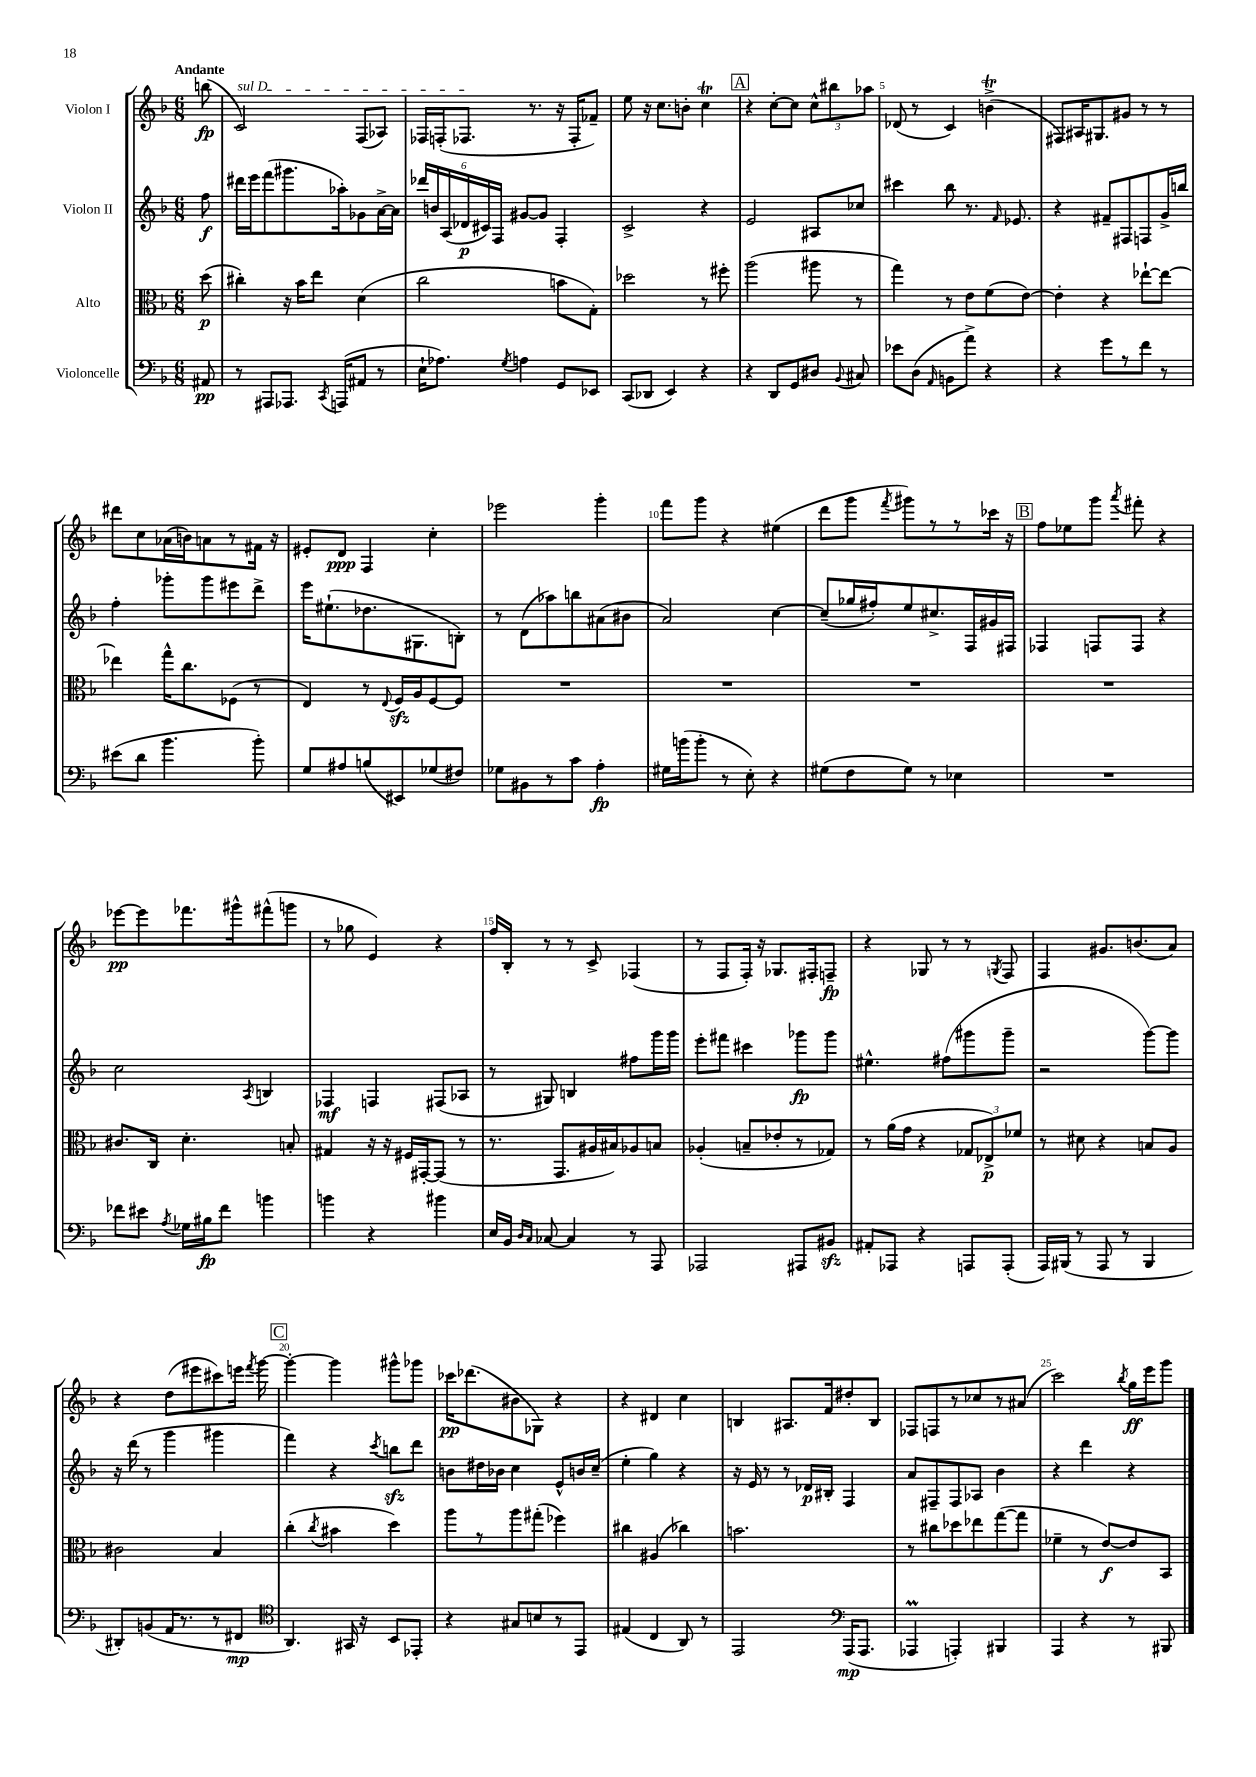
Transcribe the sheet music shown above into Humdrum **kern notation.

**kern	**dynam	**kern	**dynam	**kern	**dynam	**kern	**dynam
*part4	*part4	*part3	*part3	*part2	*part2	*part1	*part1
*staff4	*staff4	*staff3	*staff3	*staff2	*staff2	*staff1	*staff1
*I"Violoncelle	*	*I"Alto	*	*I"Violon II	*	*I"Violon I	*
*clefF4	*	*clefC3	*	*clefG2	*	*clefG2	*
*k[b-]	*	*k[b-]	*	*k[b-]	*	*k[b-]	*
*M6/8	*	*M6/8	*	*M6/8	*	*M6/8	*
=	=	=	=	=	=	=	=
!	!	!	!	!	!	!LO:TX:a:B:t=Andante	!
8AA#X/	pp	(8dd\	p	8ff\	f	(8bbn\	fp
=1	=1	=1	=1	=1	=1	=1	=1
!	!	!	!	!	!	!LO:TX:a:i:t=sul D	!
8r	.	4cc#X'\)	.	16ddd#X\LL	.	2c/)	.
.	.	.	.	16eee\J	.	.	.
8AAA#X/L	.	.	.	(8fff\	.	.	.
8.AAA-X/J	.	16r	.	8.ggg#X\	.	.	.
.	.	16b-\KL	.	.	.	.	.
.	.	8ee\J	.	.	.	.	.
8qCC/	.	.	.	.	.	.	.
(16AAAn/KL	.	.	.	16aa-X'\k)	.	.	.
8AA#X/J	.	(4d\	.	8g-X\	.	(8F/L	.
8r	.	.	.	[16a^\L	.	8A-X/J)	.
.	.	.	.	16a\JJ]	.	.	.
=2	=2	=2	=2	=2	=2	=2	=2
16E`\KL	.	2cc\	.	24ddd-X/LL	.	16F-X/LL	.
.	.	.	.	24bn/	.	.	.
8.A-X\J)	.	.	.	.	.	(16Fn'/J	.
.	.	.	.	(24A/	.	.	.
.	.	.	.	24d-X/	p	8.F-X/J	.
.	.	.	.	24c#X/)	.	.	.
.	.	.	.	24F/JJ	.	.	.
8qG/	.	.	.	.	.	.	.
4An\	.	.	.	[8g#X/L	.	.	.
.	.	.	.	.	.	8.r	.
.	.	.	.	8g#/J]	.	.	.
8GG/L	.	8bn\L	.	4F'/	.	16r	.
.	.	.	.	.	.	16F-'/KL	.
8EE-X/J	.	8G'\J)	.	.	.	8f-X~/J)	.
=3	=3	=3	=3	=3	=3	=3	=3
(8CC/L	.	2dd-X\	.	2c^/	.	8ee\	.
8DD-X/J	.	.	.	.	.	16r	.
.	.	.	.	.	.	8.cc\L	.
4EE/)	.	.	.	.	.	.	.
.	.	.	.	.	.	8bn'\J	.
4r	.	8r	.	4r	.	4ccT\	.
.	.	8ff#X'\	.	.	.	.	.
!!LO:REH:place=s1:t=A
=4	=4	=4	=4	=4	=4	=4	=4
4r	.	(2aa\	.	2e/	.	4r	.
8DD/L	.	.	.	.	.	[8cc'\L	.
8GG/	.	.	.	.	.	8cc\J]	.
8D#X/J	.	8aa#X\	.	8A#X/L	.	12cc^^\L	.
.	.	.	.	.	.	12bb#X\	.
8qqBB-/	.	.	.	.	.	.	.
8C#X/	.	8r	.	8cc-X/J	.	.	.
.	.	.	.	.	.	12aa-X\J	.
=5	=5	=5	=5	=5	=5	=5	=5
8e-X\L	.	4gg\)	.	4ccc#X\	.	(8d-X/	.
(8D\J	.	.	.	.	.	8r	.
16qqAA/	.	.	.	.	.	.	.
8BBn\L	.	8r	.	8bb-\	.	4c/)	.
8a^\J)	.	8e\L	.	8.r	.	.	.
4r	.	(8f\	.	.	.	(4bnt^\	.
.	.	.	.	16qqf/	.	.	.
.	.	.	.	8.e-X/	.	.	.
.	.	[8e\J)	.	.	.	.	.
=6	=6	=6	=6	=6	=6	=6	=6
4r	.	4e'\]	.	4r	.	8F#X/L)	.
.	.	.	.	.	.	16A#X/K	.
.	.	.	.	.	.	8.G#X/	.
8g\L	.	4r	.	8f#X~/L	.	.	.
8r	.	.	.	8F#X/	.	8g#X/J	.
8f\J	.	[8ee-X`\L	.	8Fn/	.	8r	.
8r	.	8ee-\J_	.	16g^/L	.	8r	.
.	.	.	.	16bbn/JJ	.	.	.
!!LO:LB:g=z
=7	=7	=7	=7	=7	=7	=7	=7
(8e#X\L	.	4ee-X\]	.	4ff'\	.	8ddd#X\L	.
8d\J	.	.	.	.	.	8cc\	.
4.b-\	.	16gg^^\KL	.	8ggg-X'\L	.	(16a-X\L	.
.	.	8.cc\	.	.	.	16bn\J)	.
.	.	.	.	8ggg-\	.	8an\	.
.	.	(8F-X\J	.	8eee#X\	.	8r	.
8b-'\)	.	8r	.	8ddd^\J	.	16f#X\Jk	.
.	.	.	.	.	.	16r	.
=8	=8	=8	=8	=8	=8	=8	=8
8G/L	.	4E/)	.	16eee\KL	.	8e#X'/L	.
.	.	.	.	(8.ee#X`\	.	.	.
8A#X/	.	.	.	.	.	8d/J	ppp
(8Bn/	.	8r	.	8.dd-X\	.	4F/	.
.	.	8qqE/	.	.	.	.	.
8EE#X/)	.	16Fzz/LL	.	.	.	.	.
.	.	16A/J	.	8.G#X\	.	.	.
(8G-X/	.	[8F/	.	.	.	4cc'\	.
8F#X/J)	.	8F/J]	.	8Bn'\J)	.	.	.
=9	=9	=9	=9	=9	=9	=9	=9
8G-X\L	.	2.r	.	8r	.	2eee-X\	.
8BB#X\	.	.	.	(8d\L	.	.	.
8r	.	.	.	8aa-X\)	.	.	.
8c\J	.	.	.	8bbn\	.	.	.
4A'\	fp	.	.	(8a#X\	.	4ggg'\	.
.	.	.	.	8b#X\J	.	.	.
=10	=10	=10	=10	=10	=10	=10	=10
16G#X\LL	.	2.r	.	2a/)	.	8fff\L	.
(16bn\J	.	.	.	.	.	.	.
8b'\J	.	.	.	.	.	8ggg\J	.
8r	.	.	.	.	.	4r	.
8E'\)	.	.	.	.	.	.	.
4r	.	.	.	[4cc\	.	(4ee#X\	.
=11	=11	=11	=11	=11	=11	=11	=11
(8G#X\L	.	2.r	.	(8cc~/L]	.	8ddd\L	.
8F\	.	.	.	16gg-X/L	.	8ggg\J	.
.	.	.	.	16ff#X'/J)	.	.	.
.	.	.	.	.	.	8qfff/	.
8G#\J)	.	.	.	8ee/	.	8ggg#X\L)	.
8r	.	.	.	8.cc#X^/	.	8r	.
4E-X\	.	.	.	.	.	8r	.
.	.	.	.	16F/L	.	.	.
.	.	.	.	16g#X/	.	16ccc-X\Jk	.
.	.	.	.	16F#X/JJ	.	16r	.
!!LO:REH:place=s1:t=B
=12	=12	=12	=12	=12	=12	=12	=12
2.r	.	2.r	.	4F-X/	.	8ff\L	.
.	.	.	.	.	.	8ee-X\	.
.	.	.	.	8Fn/L	.	8ggg\J	.
.	.	.	.	.	.	8qaaa/	.
.	.	.	.	8F/J	.	8fff#X'\	.
.	.	.	.	4r	.	4r	.
!!LO:LB:g=z
=13	=13	=13	=13	=13	=13	=13	=13
8f-X\L	.	8.c#X/L	.	2cc\	.	[8eee-X\L	pp
8e#X\J	.	.	.	.	.	8eee-\]	.
.	.	16C/Jk	.	.	.	.	.
8qA/	.	.	.	.	.	.	.
16G-X\LL	.	4.d'\	.	.	.	8.fff-X\	.
16B#X\J	fp	.	.	.	.	.	.
8f-\J	.	.	.	.	.	.	.
.	.	.	.	.	.	16ggg#X^^\k	.
.	.	.	.	8qA/	.	.	.
4bn\	.	.	.	4Bn/	.	(8fff#X^^\	.
.	.	8Bn'/	.	.	.	8gggn\J	.
=14	=14	=14	=14	=14	=14	=14	=14
4bn\	.	4G#X/	.	4F-X/	mf	8r	.
.	.	.	.	.	.	8gg-X\	.
4r	.	16r	.	4Fn/	.	4e/)	.
.	.	16r	.	.	.	.	.
.	.	16F#X/LL	.	.	.	.	.
.	.	[16GG#X'/J	.	.	.	.	.
4b#X\	.	(8GG#/J]	.	(8F#X/L	.	4r	.
.	.	8r	.	8A-X/J	.	.	.
=15	=15	=15	=15	=15	=15	=15	=15
16E/LL	.	8.r	.	8r	.	16ff/LL	.
16BB-/JJ	.	.	.	.	.	16B-'/JJ	.
16qqD/LL	.	.	.	.	.	.	.
16qqC/JJ	.	.	.	.	.	.	.
[8C-X/	.	.	.	8G#X/)	.	8r	.
.	.	8.GG/L	.	.	.	.	.
4C-/]	.	.	.	4Bn/	.	8r	.
.	.	16A#X/L	.	.	.	8c^/	.
.	.	16B#X/J)	.	.	.	.	.
8r	.	8A-X/	.	8ff#X\L	.	(4F-X/	.
8AAA/	.	8Bn/J	.	16ggg\L	.	.	.
.	.	.	.	16ggg\JJ	.	.	.
=16	=16	=16	=16	=16	=16	=16	=16
2AAA-X/	.	(4A-X'/	.	8eee'\L	.	8r	.
.	.	.	.	8fff#X\J	.	8F/L	.
.	.	8Bn~/L	.	4ccc#X\	.	16F'/Jk)	.
.	.	.	.	.	.	16r	.
.	.	8e-X'/	.	.	.	8.G-X/L	.
8AAA#X/L	.	8r	.	8ggg-X\L	fp	.	.
.	.	.	.	.	.	16F#X'/k	.
8BB#Xzz/J	.	8G-X/J)	.	8ggg-\J	.	8Fn~/J	fp
=17	=17	=17	=17	=17	=17	=17	=17
8AA#X'/L	.	8r	.	4.ee#X^^\	.	4r	.
8AAA-X/J	.	(16a\LL	.	.	.	.	.
.	.	16g\JJ	.	.	.	.	.
4r	.	4r	.	.	.	8G-X/	.
.	.	.	.	(8ff#X\L	.	8r	.
8AAAn/L	.	12G-X/L	.	8ggg#X\	.	8r	.
.	.	12E-X^/)	p	.	.	.	.
.	.	.	.	.	.	8qGn/	.
(8AAA'/J	.	.	.	8ggg#~\J	.	8F/	.
.	.	12f-X/J	.	.	.	.	.
=18	=18	=18	=18	=18	=18	=18	=18
16AAA/LL)	.	8r	.	2r	.	4F/	.
(16BBB#X/JJ	.	.	.	.	.	.	.
8r	.	8d#X\	.	.	.	.	.
8AAA/	.	4r	.	.	.	8.g#X/L	.
8r	.	.	.	.	.	.	.
.	.	.	.	.	.	(8.bn/	.
4BBB#/	.	8Bn/L	.	[8ggg\L)	.	.	.
.	.	8A/J	.	8ggg\J]	.	8a/J)	.
!!LO:LB:g=z
=19	=19	=19	=19	=19	=19	=19	=19
8DD#X'/L)	.	2c#X\	.	16r	.	4r	.
.	.	.	.	(16ddd\	.	.	.
(8BBn/	.	.	.	8r	.	.	.
16AA/K	.	.	.	4ggg\	.	(8dd\L	.
8.r	.	.	.	.	.	.	.
.	.	.	.	.	.	8eee#X\	.
8r	.	4B-/	.	4ggg#X\	.	8ccc#X\)	.
8FF#X/J	mp	.	.	.	.	16eeen\Jk	.
.	.	.	.	.	.	8qfff/	.
.	.	.	.	.	.	[16ggg\	.
!!LO:REH:place=s1:t=C
=20	=20	=20	=20	=20	=20	=20	=20
*clefC4	*	*	*	*	*	*	*
4.AA/)	.	(4cc'\	.	4fff\)	.	4ggg'\_	.
.	.	8qcc/	.	.	.	.	.
.	.	4b#X\	.	4r	.	4ggg\]	.
16GG#X/	.	.	.	.	.	.	.
16r	.	.	.	.	.	.	.
.	.	.	.	8qccc/	.	.	.
8BB-/L	.	4dd\)	.	8bbnzz\L	.	8ggg#X^^\L	.
8EE-X'/J	.	.	.	8ddd\J	.	8ggg-X\J	.
=21	=21	=21	=21	=21	=21	=21	=21
4r	.	8aa\L	.	8bn\L	.	16ccc-X\KL	pp
.	.	.	.	.	.	(8.ddd-X\	.
.	.	8r	.	16dd#X\L	.	.	.
.	.	.	.	16b-X\JJ	.	.	.
8G#X/L	.	8aa\	.	4cc\	.	8b#X\	.
8Bn/	.	(8gg#X'\J	.	.	.	8G-X\J)	.
8r	.	4ff-X\)	.	8e^^/L	.	4r	.
8EE/J	.	.	.	16bn/L	.	.	.
.	.	.	.	(16cc~/JJ	.	.	.
=22	=22	=22	=22	=22	=22	=22	=22
(4E#X/	.	4cc#X\	.	4ee'\	.	4r	.
4C/	.	(4A#X/	.	4gg\)	.	4d#X/	.
8AA/)	.	4cc-X\)	.	4r	.	4cc\	.
8r	.	.	.	.	.	.	.
=23	=23	=23	=23	=23	=23	=23	=23
2EE/	.	2.bn\	.	16r	.	4Bn/	.
.	.	.	.	16e/	.	.	.
.	.	.	.	8r	.	.	.
.	.	.	.	8r	.	8.A#X/L	.
.	.	.	.	16d-X/LL	p	.	.
.	.	.	.	16B#X'/JJ	.	16f/k	.
*clefF4	*	*	*	*	*	*	*
(16AAA/KL	mp	.	.	4F/	.	8dd#X'/	.
8.AAA/J	.	.	.	.	.	.	.
.	.	.	.	.	.	8B/J	.
=24	=24	=24	=24	=24	=24	=24	=24
4AAA-XM/	.	8r	.	8a/L	.	8F-X/L	.
.	.	8cc#X\L	.	8F#X~/	.	8Fn/	.
4AAAn'/)	.	8dd-X\	.	8F#/	.	8r	.
.	.	8ee-X\	.	8A-X/J	.	8cc-X/	.
4BBB#X/	.	([8gg\	.	4b-\	.	8r	.
.	.	8gg\J]	.	.	.	(8a#X/J	.
=25	=25	=25	=25	=25	=25	=25	=25
4AAA/	.	4f-X~\	.	4r	.	2ccc\)	.
4r	.	8r	.	4ddd\	.	.	.
.	.	[8e/L)	f	.	.	.	.
.	.	.	.	.	.	8qbb-/	.
8r	.	8e/]	.	4r	.	16gg\LL	ff
.	.	.	.	.	.	16eee\J	.
8BBB#X/	.	8BB-/J	.	.	.	8ggg\J	.
==	==	==	==	==	==	==	==
*-	*-	*-	*-	*-	*-	*-	*-
